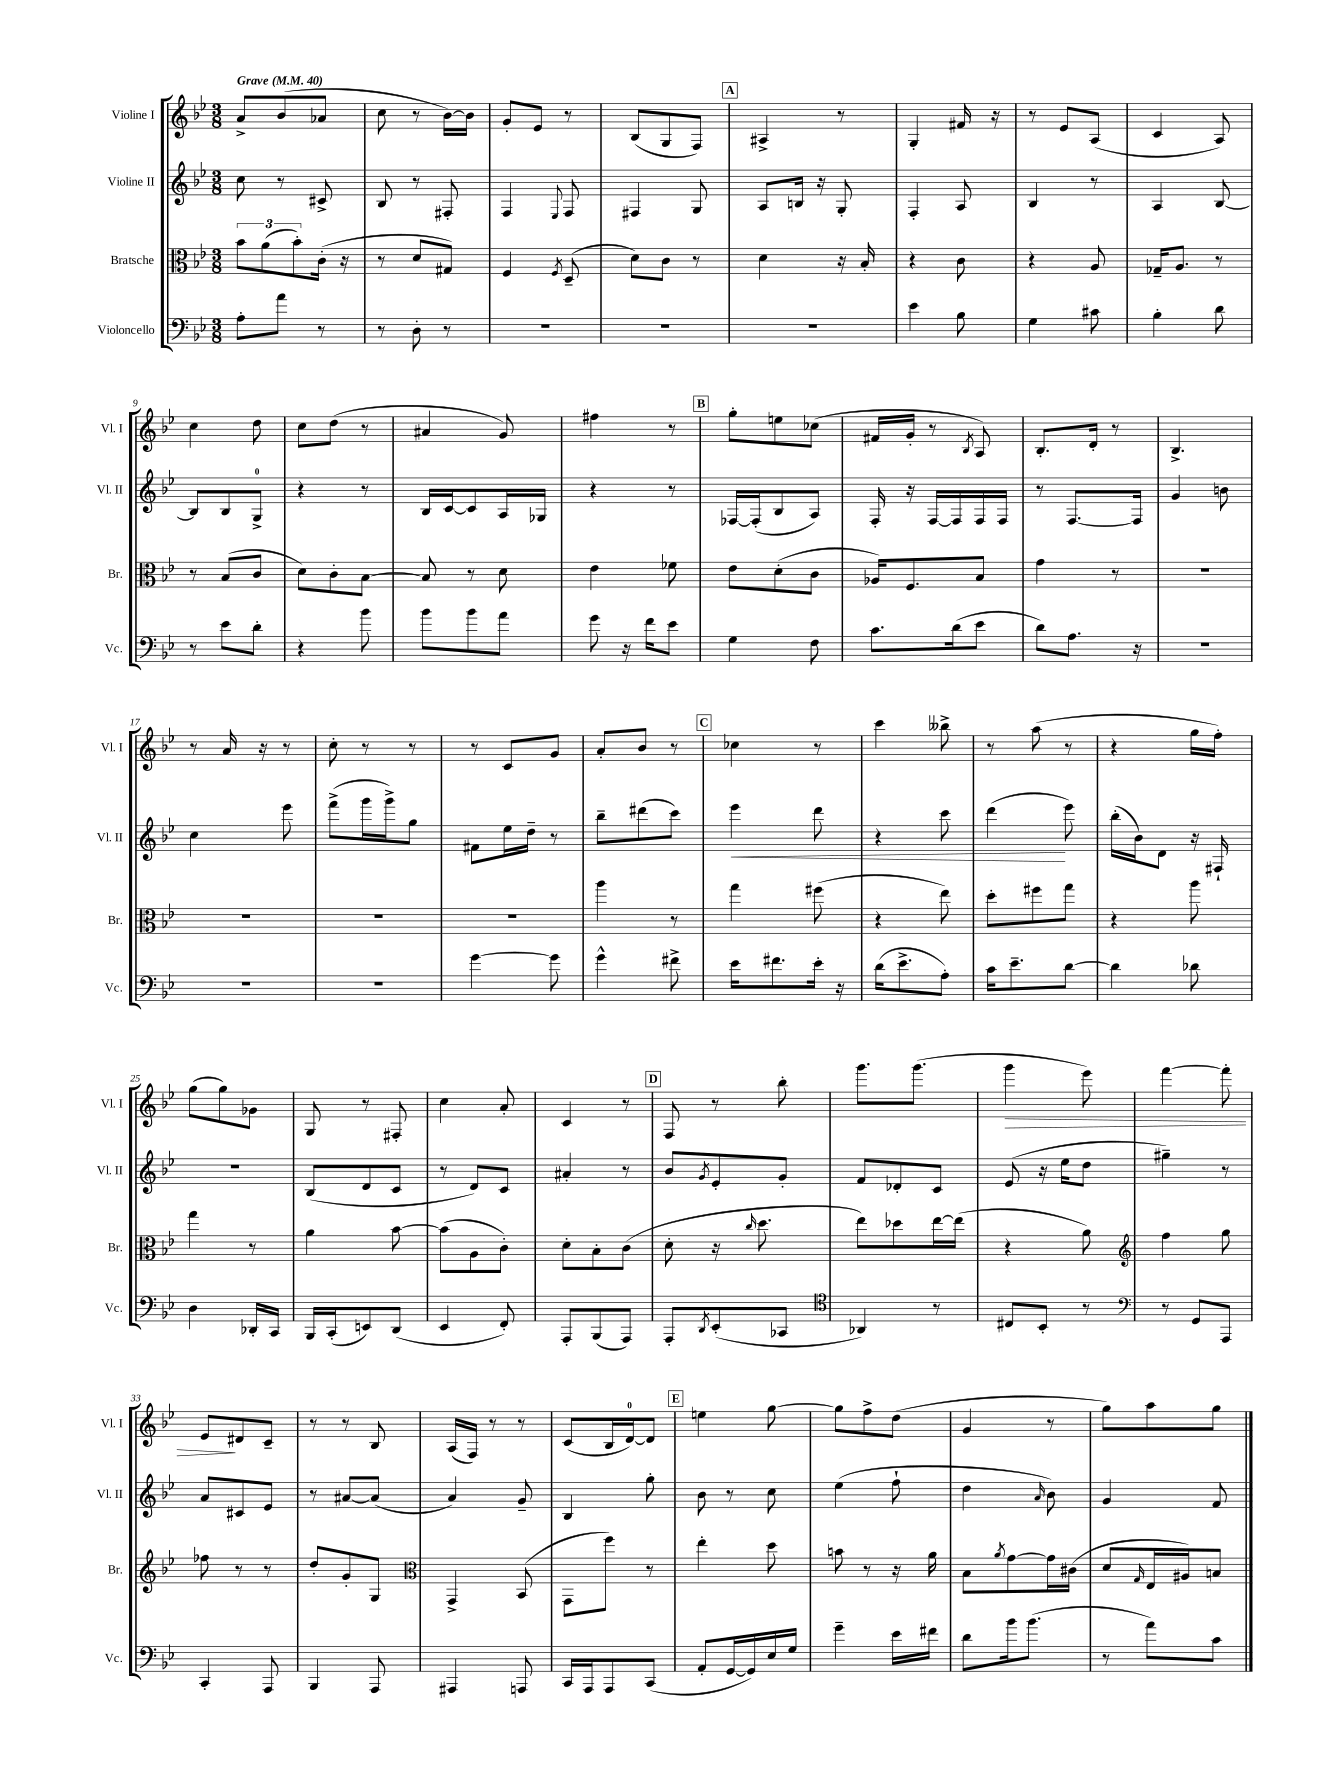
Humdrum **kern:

**kern	**kern	**kern	**dynam	**kern	**dynam
*part4	*part3	*part2	*part2	*part1	*part1
*staff4	*staff3	*staff2	*staff2	*staff1	*staff1
*I"Violoncello	*I"Bratsche	*I"Violine II	*	*I"Violine I	*
*I'Vc.	*I'Br.	*I'Vl. II	*	*I'Vl. I	*
*clefF4	*clefC3	*clefG2	*	*clefG2	*
*k[b-e-]	*k[b-e-]	*k[b-e-]	*	*k[b-e-]	*
*M3/8	*M3/8	*M3/8	*	*M3/8	*
*MM40	*MM40	*MM40	*	*MM40	*
=1	=1	=1	=1	=1	=1
!	!	!	!	!LO:TX:a:B:t=Grave	!
8A'\L	12b-\L	8cc\	.	8a^/L	.
.	(12a\	.	.	.	.
8a\J	.	8r	.	(8b-/	.
.	12b-'\)	.	.	.	.
8r	(16c'\Jk	8c#X^/	.	8a-X/J	.
.	16r	.	.	.	.
=2	=2	=2	=2	=2	=2
8r	8r	8B-/	.	8cc\	.
8D'\	8d/L	8r	.	8r	.
8r	8G#X/J)	8F#X'/	.	[16b-\LL)	.
.	.	.	.	16b-\JJ]	.
=3	=3	=3	=3	=3	=3
4.r	4F/	4F/	.	8g'/L	.
.	.	.	.	8e-/J	.
.	8qF/	8qqE-/	.	.	.
.	(8D~/	8F/	.	8r	.
=4	=4	=4	=4	=4	=4
4.r	8d\L)	4F#X/	.	(8B-/L	.
.	8c\J	.	.	8G/	.
.	8r	8G/	.	8F/J)	.
!!LO:REH:place=s1:t=A
=5	=5	=5	=5	=5	=5
4.r	4d\	8A/L	.	4A#X^/	.
.	.	16Bn/Jk	.	.	.
.	.	16r	.	.	.
.	16r	8G'/	.	8r	.
.	16B-'/	.	.	.	.
=6	=6	=6	=6	=6	=6
4e-\	4r	4F'/	.	4G'/	.
8B-\	8c\	8A/	.	16f#X/	.
.	.	.	.	16r	.
=7	=7	=7	=7	=7	=7
4G\	4r	4B-/	.	8r	.
.	.	.	.	8e-/L	.
8c#X\	8A/	8r	.	(8A/J	.
=8	=8	=8	=8	=8	=8
4B-'\	16G-X~/KL	4A/	.	4c/	.
.	8.A/J	.	.	.	.
8d\	8r	[8B-/	.	8A/)	.
!!LO:LB:g=z
=9	=9	=9	=9	=9	=9
8r	8r	8B-/L]	.	4cc\	.
8e-\L	(8B-/L	8B-/	.	.	.
8d'\J	8c/J	8G^/J	.	8dd\	.
=10	=10	=10	=10	=10	=10
4r	8d\L)	4r	.	8cc\L	.
.	8c'\	.	.	(8dd\J	.
8b-\	[8B-\J	8r	.	8r	.
=11	=11	=11	=11	=11	=11
8b-\L	8B-/]	16B-/LL	.	4a#X/	.
.	.	[16c/J	.	.	.
8b-\	8r	8c/]	.	.	.
8a\J	8d\	16A/L	.	8g/)	.
.	.	16G-X/JJ	.	.	.
=12	=12	=12	=12	=12	=12
8g\	4e-\	4r	.	4ff#X\	.
16r	.	.	.	.	.
16f\KL	.	.	.	.	.
8e-\J	8f-X\	8r	.	8r	.
!!LO:REH:place=s1:t=B
=13	=13	=13	=13	=13	=13
4G\	8e-\L	[16F-X/LL	.	8gg'\L	.
.	.	(16F-'/J]	.	.	.
.	(8d'\	8B-/	.	8een\	.
8F\	8c\J	8A/J)	.	(8cc-X\J	.
=14	=14	=14	=14	=14	=14
8.c\L	16A-X/KL)	16F'/	.	16f#X/LL	.
.	8.F/	16r	.	16g'/JJ	.
.	.	[16F/LL	.	8r	.
(16d\k	.	16F/]	.	.	.
.	.	.	.	8qB-/	.
8e-\J	8B-/J	16F/	.	8A/)	.
.	.	16F/JJ	.	.	.
=15	=15	=15	=15	=15	=15
8d\L)	4g\	8r	.	8.B-'/L	.
8.A\J	.	[8.F/L	.	.	.
.	.	.	.	16d'/Jk	.
.	8r	.	.	8r	.
16r	.	16F/Jk]	.	.	.
=16	=16	=16	=16	=16	=16
4.r	4.r	4g/	.	4.B-^/	.
.	.	8bn\	.	.	.
!!LO:LB:g=z
=17	=17	=17	=17	=17	=17
4.r	4.r	4cc\	.	8r	.
.	.	.	.	16a/	.
.	.	.	.	16r	.
.	.	8eee-\	.	8r	.
=18	=18	=18	=18	=18	=18
4.r	4.r	(8fff^\L	.	8cc'\	.
.	.	16ggg\L	.	8r	.
.	.	16ggg^\J)	.	.	.
.	.	8gg\J	.	8r	.
=19	=19	=19	=19	=19	=19
[4g\	4.r	8f#X\L	.	8r	.
.	.	16ee-\L	.	8c/L	.
.	.	16dd~\JJ	.	.	.
8g\]	.	8r	.	8g/J	.
=20	=20	=20	=20	=20	=20
4g^^\	4aa\	8bb-~\L	.	8a'/L	.
.	.	(8ddd#X\	.	8b-/J	.
8f#X^\	8r	8ccc\J)	.	8r	.
!!LO:REH:place=s1:t=C
=21	=21	=21	=21	=21	=21
!	!	!	!LO:HP:b	!	!
16e-\KL	4gg\	4eee-\	<	4cc-X\	.
8.f#X\	.	.	.	.	.
16e-'\Jk	(8ff#X\	8ddd\	.	8r	.
16r	.	.	.	.	.
=22	=22	=22	=22	=22	=22
(16d\KL	4r	4r	.	4ccc\	.
8.e-^\	.	.	.	.	.
8A'\J)	8ee-\)	8ccc\	.	8bb--X^\	.
=23	=23	=23	=23	=23	=23
16c\KL	8dd'\L	(4ddd\	.	8r	.
8.e-~\	.	.	.	.	.
.	8ff#X\	.	.	(8aa\	.
[8d\J	8gg\J	8eee-\)	[	8r	.
=24	=24	=24	=24	=24	=24
4d\]	4r	(16bb-'\LL	.	4r	.
.	.	16b-\J)	.	.	.
.	.	8d\J	.	.	.
8d-X\	8aa\	16r	.	16gg\LL	.
.	.	16F#X`/	.	16ff'\JJ)	.
!!LO:LB:g=z
=25	=25	=25	=25	=25	=25
4D\	4gg\	4.r	.	(8gg\L	.
.	.	.	.	8gg\)	.
16DD-X'/LL	8r	.	.	8g-X\J	.
16CC/JJ	.	.	.	.	.
=26	=26	=26	=26	=26	=26
16BBB-/LL	4a\	(8B-/L	.	8G/	.
(16CC'/J	.	.	.	.	.
8EEn/)	.	8d/	.	8r	.
(8DD/J	[8b-\	8c/J	.	8F#X'/	.
=27	=27	=27	=27	=27	=27
4EE-/	(8b-\L]	8r	.	4cc\	.
.	8A\	8d/L)	.	.	.
8FF'/)	8c'\J)	8c/J	.	8a'/	.
=28	=28	=28	=28	=28	=28
8AAA'/L	8d'\L	4a#X'/	.	4c/	.
(8BBB-/	8B-'\	.	.	.	.
8AAA/J)	(8c\J	8r	.	8r	.
!!LO:REH:place=s1:t=D
=29	=29	=29	=29	=29	=29
8AAA'/L	8d'\	8b-/L	.	8F/	.
8qDD/	.	8qg/	.	.	.
(8EE-'/	16r	8e-'/	.	8r	.
.	16qqcc/	.	.	.	.
.	8.dd\	.	.	.	.
8CC-X/J	.	8g'/J	.	8bb-'\	.
=30	=30	=30	=30	=30	=30
*clefC4	*	*	*	*	*
4AA-X/)	8ee-\L)	8f/L	.	8.ggg\L	.
.	8dd-X\	8d-X'/	.	.	.
.	.	.	.	(8.ggg\J	.
8r	[16ee-\L	8c/J	.	.	.
.	(16ee-\JJ]	.	.	.	.
=31	=31	=31	=31	=31	=31
!	!	!	!	!	!LO:HP:b
8C#X/L	4r	(8e-/	.	4ggg\	>
8BB-'/J	.	16r	.	.	.
.	.	16ee-\KL	.	.	.
8r	8a\)	8dd\J	.	8eee-\)	.
=32	=32	=32	=32	=32	=32
*clefF4	*clefG2	*	*	*	*
8r	4ff\	4gg#X~\)	.	[4fff\	.
8GG/L	.	.	.	.	.
8AAA/J	8gg\	8r	.	8fff'\]	.
!!LO:LB:g=z
=33	=33	=33	=33	=33	=33
4CC'/	8ff-X\	8a/L	.	8e-/L	.
.	8r	8c#X/	.	8d#X/	]
8AAA/	8r	8e-/J	.	8c~/J	.
=34	=34	=34	=34	=34	=34
4BBB-/	8dd'/L	8r	.	8r	.
.	8g'/	[8a#X/L	.	8r	.
8AAA/	8G/J	(8a#/J]	.	8B-/	.
=35	=35	=35	=35	=35	=35
*	*clefC3	*	*	*	*
4AAA#X/	4GG^/	4a/)	.	(16A/LL	.
.	.	.	.	16F/JJ)	.
.	.	.	.	8r	.
8AAAn/	(8BB-/	8g~/	.	8r	.
=36	=36	=36	=36	=36	=36
16CC/LL	8GG\L	4B-/	.	(8c/L	.
16AAA/J	.	.	.	.	.
8AAA/	8ff\J)	.	.	16B-/L	.
.	.	.	.	[16d/J)	.
(8CC/J	8r	8gg'\	.	8d/J]	.
!!LO:REH:place=s1:t=E
=37	=37	=37	=37	=37	=37
8AA'/L	4ee-'\	8b-\	.	4een\	.
[16GG/L	.	8r	.	.	.
16GG/])	.	.	.	.	.
16E-/	8dd\	8cc\	.	[8gg\	.
16G/JJ	.	.	.	.	.
=38	=38	=38	=38	=38	=38
4g~\	8bn\	(4ee-\	.	8gg\L]	.
.	8r	.	.	8ff^\	.
16e-\LL	16r	8ff`\	.	(8dd\J	.
16f#X\JJ	16a\	.	.	.	.
=39	=39	=39	=39	=39	=39
8d\L	8B-\L	4dd\	.	4g/	.
.	8qa/	.	.	.	.
16b-\k	[8g\	.	.	.	.
(8.b-\J	.	.	.	.	.
.	.	16qqa/	.	.	.
.	16g\L]	8b-\)	.	8r	.
.	(16c#X\JJ	.	.	.	.
=40	=40	=40	=40	=40	=40
8r	8d/L	4g/	.	8gg\L)	.
.	16qqG/	.	.	.	.
8a\L)	16E-/L	.	.	8aa\	.
.	16A#X/J)	.	.	.	.
8c\J	8Bn/J	8f/	.	8gg\J	.
==	==	==	==	==	==
*-	*-	*-	*-	*-	*-
